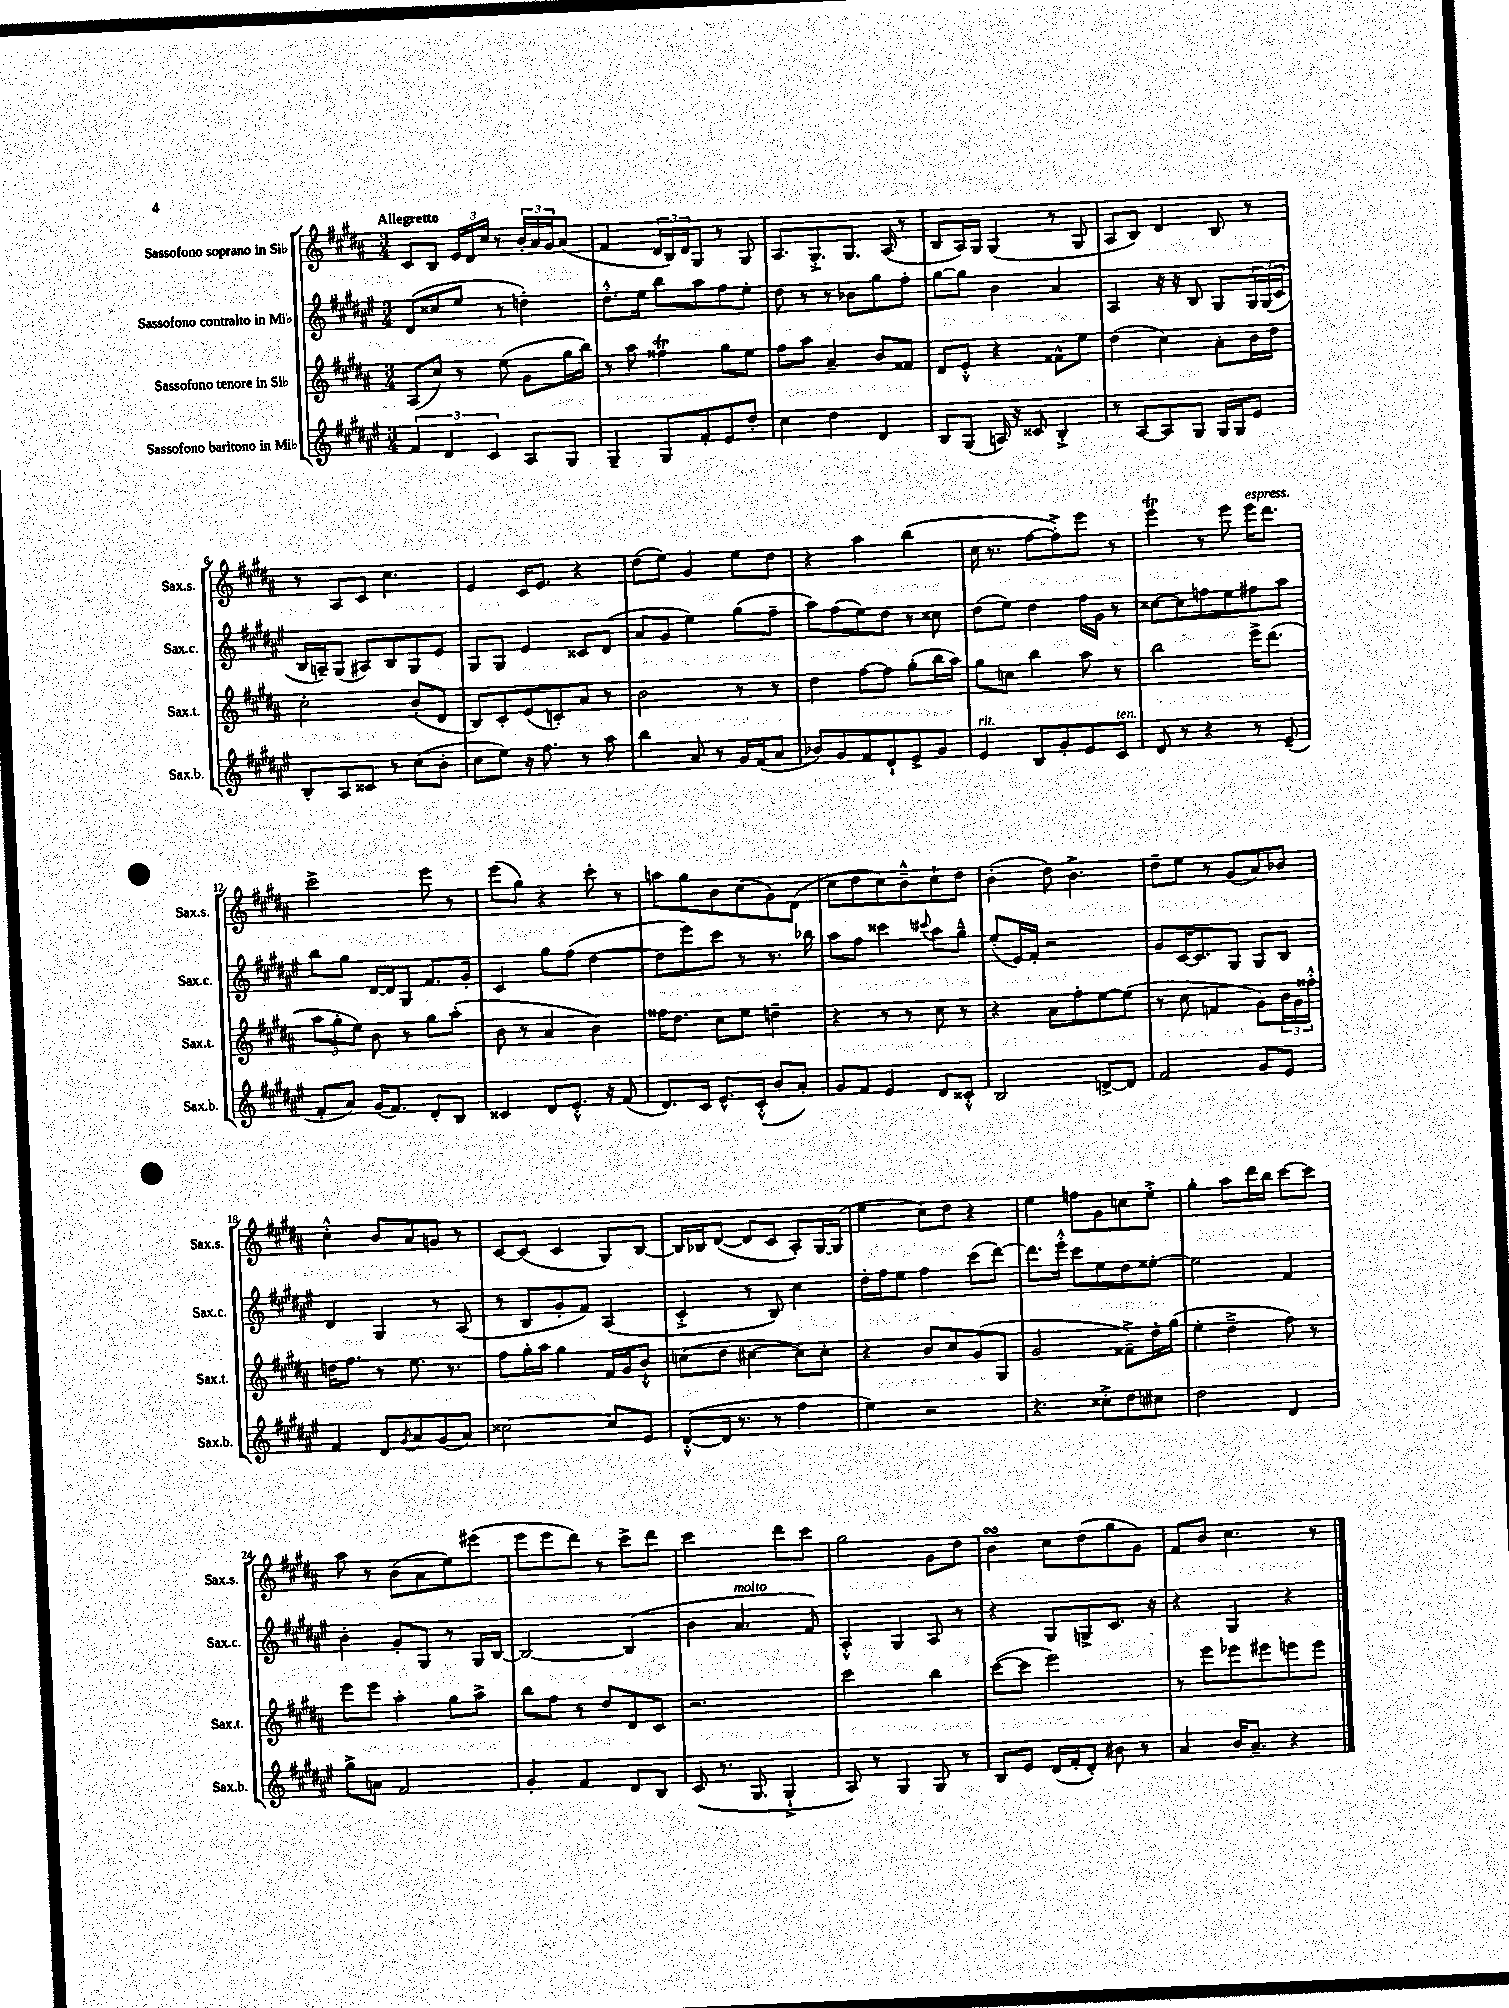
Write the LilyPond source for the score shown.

<<
\new StaffGroup <<
\new Staff = "s0" \with { instrumentName = "Sassofono soprano in Sib" shortInstrumentName = "Sax.s." } {
    \clef treble \key b \major \numericTimeSignature \time 3/4 \tempo "Allegretto"
    cis'8 b8 \tuplet 3/2 { e'16 dis'16 cis''16 } r8 \tuplet 3/2 { b'16-. ais'16 gis'16 } ais'8( |
    fis'4 \tuplet 3/2 { dis'16 b16) dis'16 } gis8 r8 gis8 |
    ais8. gis8.-.-> gis8. ais16( r8 |
    b8 ais16) gis16 gis4( r8 gis8 |
    ais8 b8) dis'4 b8 r8 |
    r8 ais8 cis'8 cis''4. |
    e'4 cis'16 e'8. r4 |
    dis''8( e''8) gis'4 e''8 dis''8 |
    r4 ais''4 b''4( |
    cis''16 r8. fis''8~ fis''8-.->) e'''8 r8 |
    e'''4\trill r8 e'''8 e'''16^\markup { \italic "espress." } dis'''8. |
    cis'''2-> e'''8 r8 |
    e'''8( gis''8) r4 cis'''8-. r8 |
    a''8 gis''8 b'8 cis''8( gis'8) dis'8( |
    cis''8 dis''8 cis''8) b'8---^ cis''8-! dis''8 |
    b'4-.( dis''8) b'4.-> |
    dis''8-- e''8 r8 gis'8( ais'8) bes'8 |
    cis''4-.-^ b'8 ais'8 g'8 r8 |
    cis'8~ cis'8( cis'4 gis8) b8~ |
    b16 bes16 dis'8~( dis'8 cis'8 ais8-.) gis16~ gis16( |
    e''4 cis''8) dis''8 r4 |
    e''4 f''8 gis'8 c''8 e''8-.-> |
    gis''4-. ais''8 dis'''16 b''16 cis'''8~ cis'''8 |
    ais''8 r8 b'8( ais'8 e''8) eis'''8( |
    e'''8 e'''8 dis'''8) r8 cis'''8-> dis'''8 |
    cis'''2 dis'''8 cis'''8 |
    gis''2 gis'8 dis''8 |
    b'4\turn cis''8 dis''8( gis''8 gis'8) |
    fis'8 b'8 cis''4. r8 \bar "|." |
}
\new Staff = "s1" \with { instrumentName = "Sassofono contralto in Mib" shortInstrumentName = "Sax.c." } {
    \clef treble \key fis \major \numericTimeSignature \time 3/4
    dis'8( cisis''8 eis''8 r8 d''4-.) |
    dis''8.-.-^ eis''16 b''8 ais''8 fis''8 eis''8-. |
    dis''8 r8 r8 bes'8 gis''8 fis''8-. |
    gis''8~ gis''8 b'4 ais'4 |
    ais4 r16 r16 b8 gis8 \tuplet 3/2 { gis16 gis16( cis'16 } |
    b16 a16--) gis8( ais8) b8 gis8 eis'8 |
    gis8 gis8 eis'4 cisis'8 dis'8( |
    ais'8 gis'8 eis''4) gis''8( fis''8-- |
    ais''8) fis''8( eis''8) dis''8 r8 cisis''8 |
    dis''8( eis''8) dis''4 fis''16 gis'16 r8 |
    cisis''8~ cisis''8 f''8 eis''8 fis''8 ais''8 |
    b''8 gis''8 dis'16~ dis'16 gis8 fis'8. gis'16-. |
    cis'4 gis''8 fis''8( dis''4~ |
    dis''8 eis'''8) cis'''8 r8 r8. bes''16 |
    ais''8 fis''8 cisis'''4 \appoggiatura { cis'''8 } ais''8 gis''8---^ |
    eis''8-.( eis'16) fis'16-. r2 |
    gis'8 cis'16~ cis'8. gis8 gis8 b8 |
    dis'4 gis4 r8 ais8( |
    r8 b8 gis'8-. fis'8) ais4( |
    cis'4-.-> r8 b8) cis''4 |
    dis''16-. fis''16 eis''8 fis''4 cis'''8( dis'''8~) |
    dis'''8. eis'''16-.-^ cis'''8 eis''8 dis''8 eisis''8~-. |
    eisis''2 fis'4 |
    b'4-. gis'8-. gis8 r8 gis16 b16~ |
    b2~ b4( |
    b'4 ais'4.^\markup { \italic "molto" } fis'8) |
    ais4-.-^ gis4 ais8 r8 |
    r4 gis8 g8-> cis'8. r16 |
    r4 gis4 r4 \bar "|." |
}
\new Staff = "s2" \with { instrumentName = "Sassofono tenore in Sib" shortInstrumentName = "Sax.t." } {
    \clef treble \key b \major \numericTimeSignature \time 3/4
    ais8( cis''8) r8 e''8( gis'8 gis''16 b''16) |
    r8 ais''8 fisis''4\trill gis''8 e''8 |
    fis''8 ais''8 ais'4-- b'8 fisis'8 |
    dis'8 e'8-.-^ r4 fisis'8-^ e''8 |
    dis''4( cis''4) ais'8-. b'16 dis''16 |
    cis''2-. b'8-.( dis'8 |
    b8) cis'8-. e'8( c'8-.) ais'8 r8 |
    b'2 r8 r8 |
    dis''4 fis''8~ fis''8 gis''8-.( b''16 ais''16) |
    gis''8 c''8 b''4 ais''8 r8 |
    b''2 e'''16-> dis'''8.( |
    \tuplet 3/2 { ais''8 gis''8-. e''8) } b'8 r8 gis''8 ais''8-.( |
    b'8 r8 ais'4 b'4) |
    fisis''16 dis''8. cis''8 e''8 d''4-- |
    r4 r8 r8 cis''8 r8 |
    r4 ais'8 fis''8-. e''8~ e''8( |
    r8 cis''8 f'4 gis'8) \tuplet 3/2 { b'16 gis'16 fisis''16-.-^ } |
    d''16 fis''8. r8 e''8. r8. |
    fis''8 gis''16-. ais''16 gis''4 fis'16 gis'16 b'8-!-^ |
    c''8( dis''8 cis''4~ cis''8) cis''8-. |
    r4 b'8 cis''8 gis'8( gis8 |
    gis'2 fisis'8--->) dis''16-. gis''16( |
    e''4-. dis''4---> fis''8) r8 |
    e'''8 e'''8 ais''4-. gis''8 ais''8-> |
    b''8 fis''8 r8 dis''8 dis'8 cis'8 |
    r2. |
    cis'''2 b''4 |
    cis'''8~( cis'''8 e'''2) |
    r8 e'''8 ees'''8 eis'''8 e'''8 e'''8 \bar "|." |
}
\new Staff = "s3" \with { instrumentName = "Sassofono baritono in Mib" shortInstrumentName = "Sax.b." } {
    \clef treble \key fis \major \numericTimeSignature \time 3/4
    \tuplet 3/2 { fis'4 dis'4 cis'4 } ais8 gis8 |
    gis4-- gis8 fis'8-. eis'8 dis''8-. |
    cis''4 dis''4 dis'4 |
    b8 gis8( a16) r16 cisis'8 b4-.-> |
    r8 ais8~ ais8 gis8 gis16 gis16 eis'8 |
    b8-. ais8 cisis'8 r8 cis''8( b'8-. |
    cis''8 eis''8) r16 fis''8. r8 ais''8 |
    b''4 ais'8 r8 gis'16 fis'16( ais'8 |
    bes'8) gis'8 fis'8 dis'8-! eis'8-> gis'8 |
    eis'4^\markup { \italic "rit." } b8 gis'8-. eis'8 cis'8^\markup { \italic "ten." } |
    dis'8 r8 r4 r8 eis'8--( |
    fis'8-. ais'8) gis'16( fis'8.) dis'8-. b8 |
    cisis'4 dis'8 eis'8.-.-^ r16 fis'8( |
    dis'8.) cis'16 eis'8.-^ cis'16-.-^( b'8 ais'8-.) |
    gis'8 fis'8 eis'4 dis'8 cisis'8-.-^ |
    b2 d'8~-> d'8 |
    fis'2 gis'8 eis'8 |
    fis'4 dis'8 \acciaccatura { gis'8 } ais'8 gis'8( ais'8) |
    cisis''2~ cisis''8 eis'8 |
    dis'8~-.-^( dis'16 r8. r8 fis''4 |
    eis''4) r2 |
    r4. cisis''8-.-> dis''8 cis''8 |
    dis''2 dis'4 |
    gis''8-> a'8 fis'2 |
    gis'4-. fis'4 dis'8 b8 |
    cis'8( r8. gis8. gis4-!-> |
    ais8) r8 gis4 gis8 r8 |
    b8 eis'8 dis'16( fis'16-. dis'8-.) bis'8 r8 |
    ais'4 b'16 ais'8.-- r4 \bar "|." |
}
>>
>>
